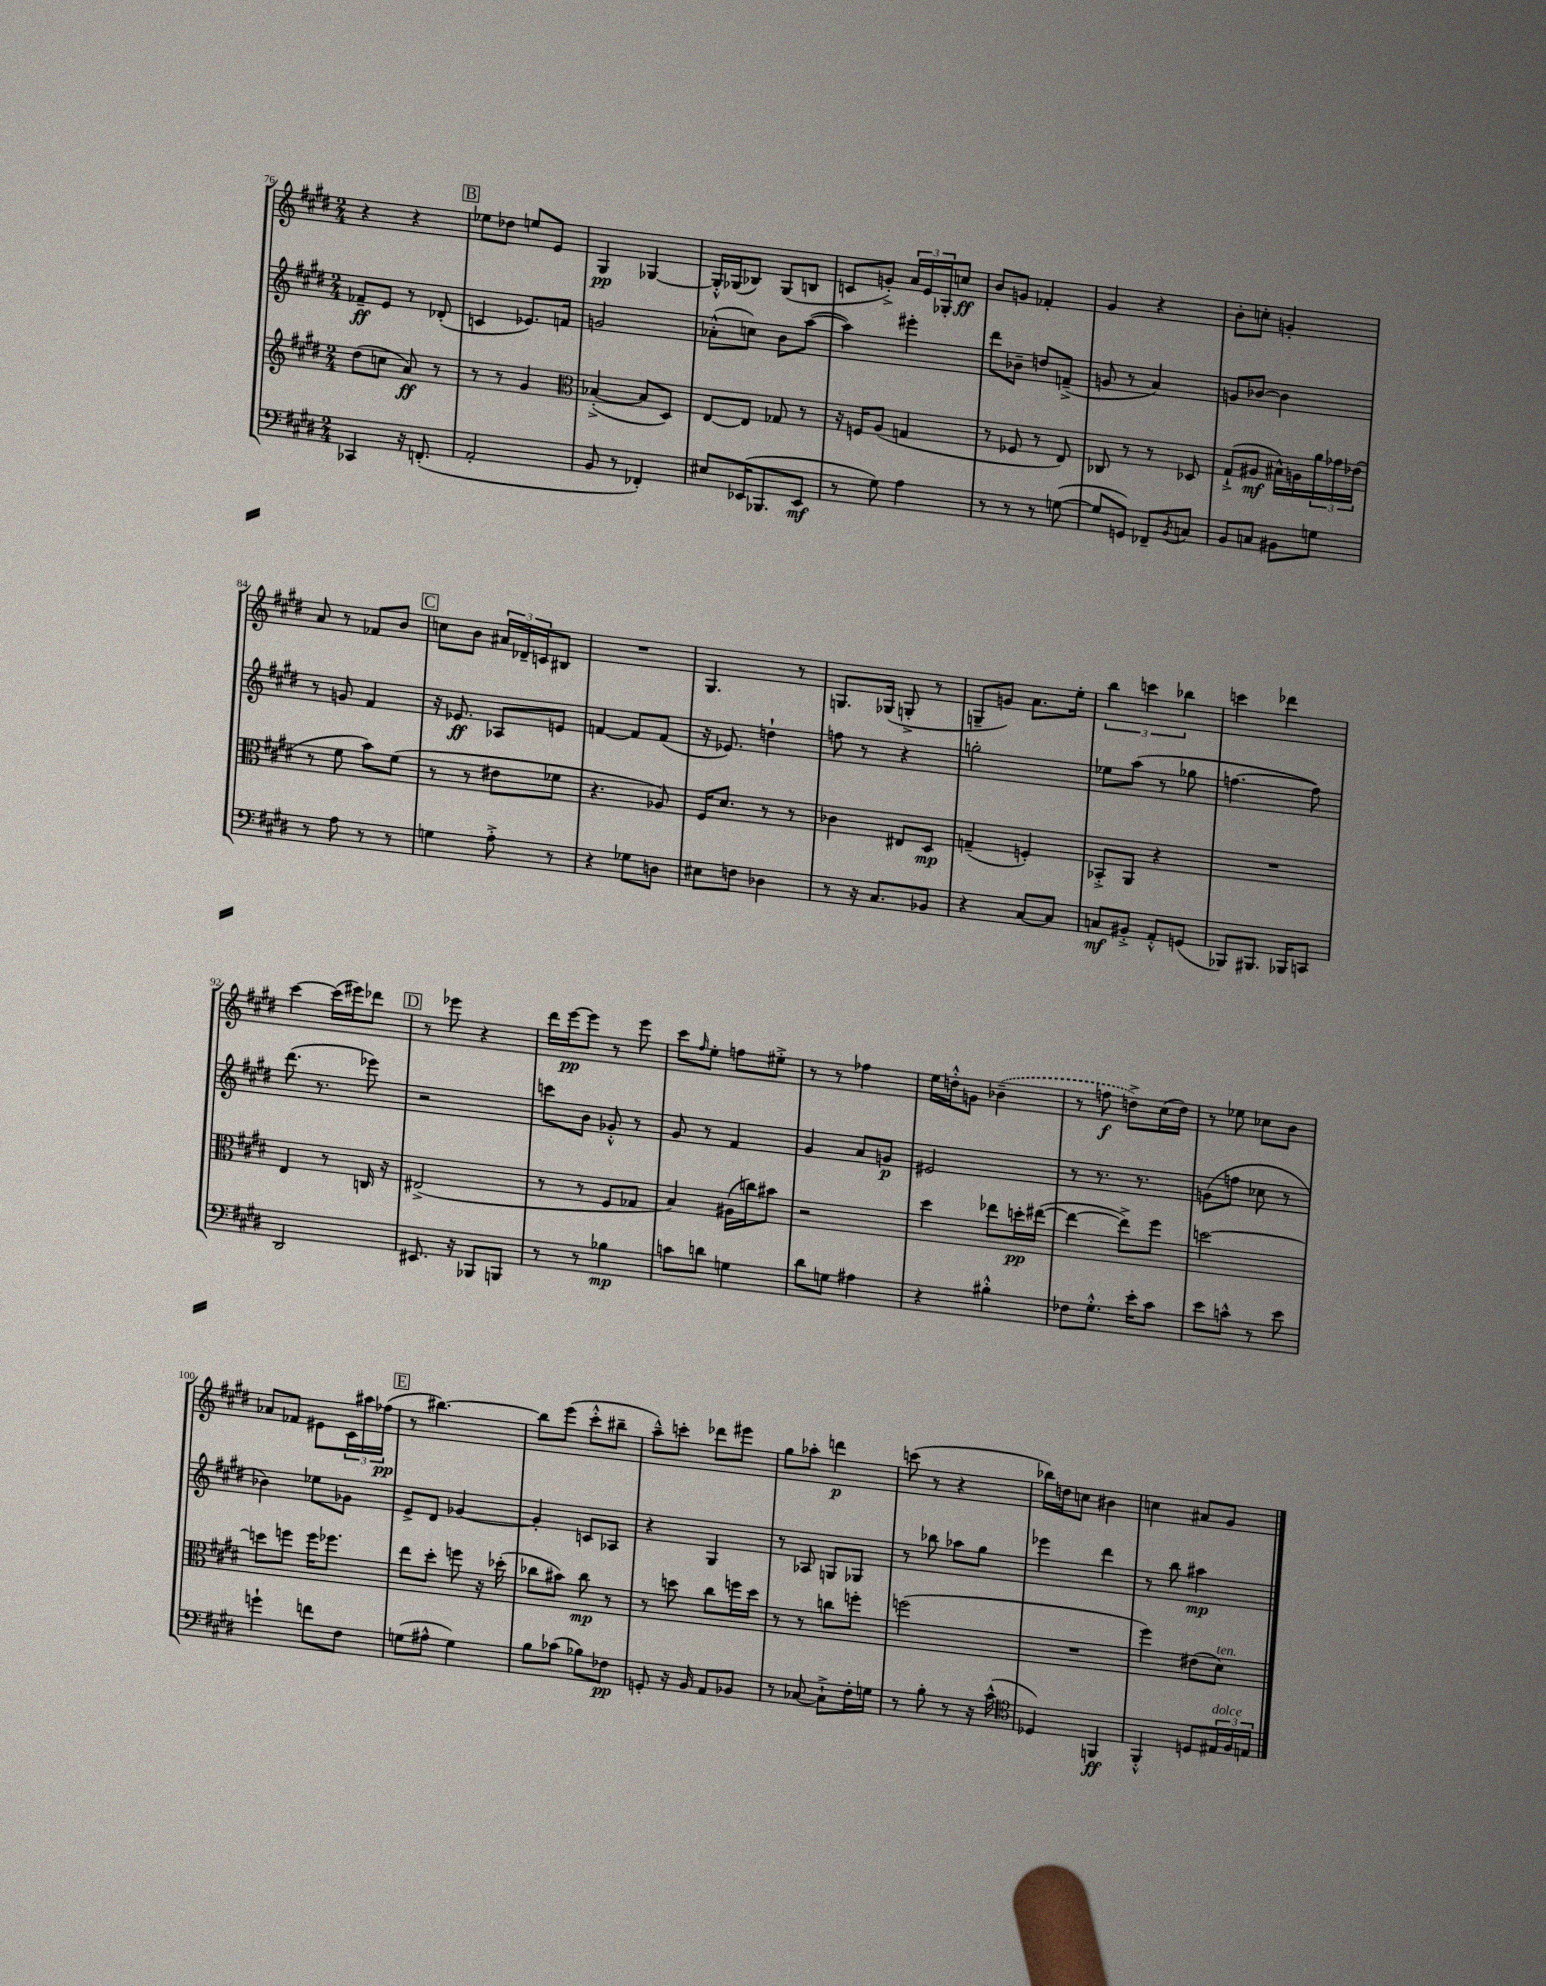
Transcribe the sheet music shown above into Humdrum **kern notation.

**kern	**dynam	**kern	**dynam	**kern	**dynam	**kern	**dynam
*part4	*part4	*part3	*part3	*part2	*part2	*part1	*part1
*staff4	*staff4	*staff3	*staff3	*staff2	*staff2	*staff1	*staff1
*clefF4	*	*clefG2	*	*clefG2	*	*clefG2	*
*k[f#c#g#d#]	*	*k[f#c#g#d#]	*	*k[f#c#g#d#]	*	*k[f#c#g#d#]	*
*M2/4	*	*M2/4	*	*M2/4	*	*M2/4	*
=76	=76	=76	=76	=76	=76	=76	=76
4CC-X/	.	(8dd#\L	.	8f-X~/L	ff	4r	.
.	.	8ccn\J	.	8e/J	.	.	.
16r	.	8a/)	ff	8r	.	4r	.
(8.FFn'/	.	.	.	.	.	.	.
.	.	8r	.	(8d-X'/	.	.	.
!!LO:REH:place=s1:t=B
=77	=77	=77	=77	=77	=77	=77	=77
2AA'/	.	8r	.	4cn/	.	8ee-X\L	.
.	.	8r	.	.	.	8dd-X\J	.
.	.	4g#/	.	8.e-X/L)	.	8een/L	.
.	.	.	.	.	.	8e/J	.
.	.	.	.	16fn/Jk	.	.	.
=78	=78	=78	=78	=78	=78	=78	=78
*	*	*clefC3	*	*	*	*	*
8BB/	.	([4B-X'^/	.	2gn/	.	4G#/	pp
8r	.	.	.	.	.	.	.
4FF-X'/)	.	8B-/L]	.	.	.	[4G-X/	.
.	.	8D#/J)	.	.	.	.	.
=79	=79	=79	=79	=79	=79	=79	=79
8E#X/L	.	[8E/L	.	(8a-X'^^\L	.	16G-'^^/LL]	.
.	.	.	.	.	.	(16G-X/J	.
(16EE-X/K	.	8E/J]	.	8ccn\J)	.	8B-X/J)	.
8.BBB-X/	.	.	.	.	.	.	.
.	.	8G-X/	.	8b\L	.	(8G-/L	.
8EE-/J	mf	8r	.	([8aa\J	.	8Bn/J	.
=80	=80	=80	=80	=80	=80	=80	=80
8r	.	16r	.	4aa\])	.	8cn/L	.
.	.	16Fn/KL	.	.	.	.	.
8G#\)	.	(8A/J	.	.	.	8gn'^/J)	.
4A\	.	4Gn/	.	4eee#X'\	.	24a/LL	.
.	.	.	.	.	.	24e/	.
.	.	.	.	.	.	24G-X'/J	.
.	.	.	.	.	.	8ccn/J	ff
=81	=81	=81	=81	=81	=81	=81	=81
8r	.	8r	.	8ddd#\L	.	8b/L	.
8r	.	8F-X/	.	8b-X~\J	.	8gn/J	.
8r	.	8r	.	8ddn/L	.	4f-X'/	.
([8Gn\	.	8E/)	.	(8fn~^/J	.	.	.
=82	=82	=82	=82	=82	=82	=82	=82
8G/L]	.	8C-X/	.	8gn/	.	4g#/	.
8GGn/J)	.	8r	.	8r	.	.	.
8FF-X~/L	.	8r	.	4a/)	.	4r	.
8qBB/	.	.	.	.	.	.	.
8Cn/J	.	8D-X/	.	.	.	.	.
=83	=83	=83	=83	=83	=83	=83	=83
8BB/L	.	(8G#`^/L	.	8gn/L	.	8b'\L	.
8Cn/J	.	8A#X/J	mf	[8b-X/J	.	8ccn'\J	.
8BB#X\L	.	16B#X^^\LL)	.	4b-\]	.	4gn'/	.
.	.	16An\	.	.	.	.	.
8Gn\J	.	24a\	.	.	.	.	.
.	.	24g-X\	.	.	.	.	.
.	.	(24e-X\JJ	.	.	.	.	.
!!LO:LB:g=z
=84	=84	=84	=84	=84	=84	=84	=84
8r	.	8r	.	8r	.	8a/	.
8A\	.	8f#\	.	8gn/	.	8r	.
8r	.	8b\L)	.	4f#/	.	8f-X/L	.
8r	.	(8f#\J	.	.	.	8b/J	.
!!LO:REH:place=s1:t=C
=85	=85	=85	=85	=85	=85	=85	=85
4Gn\	.	8r	.	16r	.	8ccn\L	.
.	.	.	.	8.e-X/	ff	.	.
.	.	8r	.	.	.	8b\J	.
8A'^\	.	8e#X\L	.	8A-X/L	.	24a#X/LL	.
.	.	.	.	.	.	24d-X~/	.
.	.	.	.	.	.	24cn/J	.
8r	.	8f-X\J	.	8en/J	.	8B#X/J	.
=86	=86	=86	=86	=86	=86	=86	=86
4r	.	4.r	.	[4fn/	.	2r	.
8G-X\L	.	.	.	8f/L]	.	.	.
8Dn\J	.	8A-X/)	.	(8f/J	.	.	.
=87	=87	=87	=87	=87	=87	=87	=87
8E#X\L	.	16F#/KL	.	16r	.	4.G#/	.
.	.	8.d#/J	.	8.e-X/)	.	.	.
8Fn\J	.	.	.	.	.	.	.
4D-X\	.	8r	.	4ddn`\	.	.	.
.	.	8r	.	.	.	8r	.
=88	=88	=88	=88	=88	=88	=88	=88
8r	.	4c-X\	.	8ffn\	.	8.Gn/L	.
16r	.	.	.	8r	.	.	.
8.C#/L	.	.	.	.	.	(16G-X/Jk	.
.	.	8E#X/L	.	4r	.	8Gn'^/	.
8BB-X/J	.	8D#/J	mp	.	.	8r	.
=89	=89	=89	=89	=89	=89	=89	=89
4r	.	(4Gn~/	.	2ggn'\	.	8Gn~/L	.
.	.	.	.	.	.	8gn/J)	.
[8C#/L	.	4Fn'/)	.	.	.	8.a\L	.
8C#/J]	.	.	.	.	.	.	.
.	.	.	.	.	.	16ee'\Jk	.
=90	=90	=90	=90	=90	=90	=90	=90
8Cn/L	mf	8BB-X'^/L	.	8ee-X\L	.	6bb\	.
8BB#X'^/J	.	8AA/J	.	(8aa\J	.	.	.
.	.	.	.	.	.	6cccn\	.
8AA'^^/L	.	4r	.	8r	.	.	.
.	.	.	.	.	.	6bb-X\	.
(8GGn/J	.	.	.	8gg-X\	.	.	.
=91	=91	=91	=91	=91	=91	=91	=91
8BBB-X/L)	.	2r	.	[4.ffn\	.	4cccn\	.
8.BBB#X/J	.	.	.	.	.	.	.
.	.	.	.	.	.	4ddd-X\	.
16BBB-X/KL	.	.	.	.	.	.	.
8CCn/J	.	.	.	8ff\])	.	.	.
!!LO:LB:g=z
=92	=92	=92	=92	=92	=92	=92	=92
2DD#/	.	4E/	.	(8.ddd#\	.	[4ccc#\	.
.	.	.	.	8.r	.	.	.
.	.	8r	.	.	.	(16ccc#\LL]	.
.	.	.	.	.	.	16eee#X\J)	.
.	.	16Cn/	.	8eee-X\)	.	8ddd-X\J	.
.	.	16r	.	.	.	.	.
!!LO:REH:place=s1:t=D
=93	=93	=93	=93	=93	=93	=93	=93
8.EE#X/	.	(2E#X^/	.	2r	.	8r	.
.	.	.	.	.	.	8eee-X\	.
16r	.	.	.	.	.	.	.
8BBB-X/L	.	.	.	.	.	4r	.
8BBBn/J	.	.	.	.	.	.	.
=94	=94	=94	=94	=94	=94	=94	=94
8r	.	8r	.	8cccn\L	.	16ddd#\LL	.
.	.	.	.	.	.	[16eee\J	pp
8r	.	8r	.	8b\J	.	8eee\J]	.
4B-X\	mp	8F#/L	.	8g-X'^^/	.	8r	.
.	.	8G-X/J	.	8r	.	8eee\	.
=95	=95	=95	=95	=95	=95	=95	=95
8cn\L	.	4B/)	.	8g#/	.	8ccc#\L	.
.	.	.	.	.	.	16qqff#/	.
8dn\J	.	.	.	8r	.	8ee'\J	.
4Gn\	.	(16A#X\LL	.	4f#/	.	8ffn\L	.
.	.	16ccn\J)	.	.	.	.	.
.	.	8b#X\J	.	.	.	8ee#X'^\J	.
=96	=96	=96	=96	=96	=96	=96	=96
8d#\L	.	2r	.	4g#/	.	8r	.
8Gn\J	.	.	.	.	.	8r	.
4A#X\	.	.	.	8a/L	.	4ff-X\	.
.	.	.	.	8gn/J	p	.	.
=97	=97	=97	=97	=97	=97	=97	=97
4r	.	4dd#\	.	2e#X/	.	16ee\LL	.
.	.	.	.	.	.	16ddn'^^\J	.
.	.	.	.	.	.	8gn\J	.
4B#X'^^\	.	8ee-X\L	.	.	.	(4b-X~\	.
.	.	16ddn'\L	pp	.	.	.	.
.	.	([16ee#X\JJ	.	.	.	.	.
=98	=98	=98	=98	=98	=98	=98	=98
8F-X\L	.	4ee#\_	.	8r	.	8r	.
8.G#'^^\J	.	.	.	8.r	.	8ffn\	f
.	.	8ee#^\L])	.	.	.	8ddn^\L)	.
16e'\KL	.	.	.	8.r	.	.	.
8c#\J	.	8ff#\J	.	.	.	(16cc#\L	.
.	.	.	.	.	.	16dd\JJ)	.
=99	=99	=99	=99	=99	=99	=99	=99
8e\L	.	[2ddn\	.	(8gn\L	.	8r	.
8cn^^\J	.	.	.	8ffn\J	.	8ee-X\	.
8r	.	.	.	8cc-X\	.	8cc-X\L	.
8e\	.	.	.	8r	.	8b\J	.
!!LO:LB:g=z
=100	=100	=100	=100	=100	=100	=100	=100
4gn`\	.	8ddn\L]	.	4b-X\)	.	8a-X/L	.
.	.	8ffn\J	.	.	.	8f-X/J	.
8fn\L	.	16ff\KL	.	8ee-X\L	.	8e#X\L	.
.	.	8.ff-X\J	.	.	.	.	.
8F#\J	.	.	.	8g-X\J	.	24c#\L	.
.	.	.	.	.	.	24aa#X\	.
.	.	.	.	.	.	(24ff-X\JJ	pp
!!LO:REH:place=s1:t=E
=101	=101	=101	=101	=101	=101	=101	=101
(8Gn\L	.	8ee\L	.	8e^/L	.	8r	.
8A#X^^\J	.	8dd#'\J	.	8d#/J	.	[4.bb#X\)	.
4G\)	.	8ffn\	.	[4g-X/	.	.	.
.	.	16r	.	.	.	.	.
.	.	(16dd-X'\	.	.	.	.	.
=102	=102	=102	=102	=102	=102	=102	=102
8B\L	.	8cc-X\L	.	4g-'/]	.	8bb#\L]	.
(8c-X\J	.	8b#X\J)	.	.	.	(8eee\J	.
8B-X\L)	.	8cc-\	mp	8cn/L	.	8ccc#'^^\L	.
8F-X\J	pp	8r	.	8A-X/J	.	8bb#X~\J	.
=103	=103	=103	=103	=103	=103	=103	=103
8GGn'/	.	8r	.	4r	.	8aa~^^\L)	.
16r	.	8ddn\	.	.	.	8cccn'\J	.
16BB/	.	.	.	.	.	.	.
8AA/L	.	8cc#\L	.	4G#/	.	8ddd-X\L	.
8BB-X/J	.	16ffn\L	.	.	.	8eee#X\J	.
.	.	16dd\JJ	.	.	.	.	.
=104	=104	=104	=104	=104	=104	=104	=104
8r	.	8r	.	8r	.	8gg#\L	.
[8C-X/	.	8r	.	8A-X/	.	8aa-X'\J	.
8C-`^\L]	.	8ccn\L	.	8Gn/L	.	4dddn\	p
16F#'\L	.	8ffn'\J	.	8G-X/J	.	.	.
16Gn\JJ	.	.	.	.	.	.	.
=105	=105	=105	=105	=105	=105	=105	=105
8r	.	(2ffn\	.	8r	.	(8cccn\	.
8B'\	.	.	.	8bb-X\	.	8r	.
8r	.	.	.	8aa-X\L	.	4r	.
16r	.	.	.	8gg#\J	.	.	.
(16c#^^\	.	.	.	.	.	.	.
=106	=106	=106	=106	=106	=106	=106	=106
*clefC4	*	*	*	*	*	*	*
4D-X/)	.	2r	.	4eee-X\	.	16bb-X\LL)	.
.	.	.	.	.	.	16ddn\J	.
.	.	.	.	.	.	8ccn\J	.
4FFn/	ff	.	.	4ddd#\	.	4b#X\	.
=107	=107	=107	=107	=107	=107	=107	=107
4FF#'^^/	.	4ff#\)	.	8r	.	4ccn\	.
.	.	.	.	8bb\	.	.	.
8Dn/L	.	(8e#X\L	.	4aa#X\	mp	8a#X/L	.
!	!	!LO:TX:a:i:t=ten.	!	!	!	!	!
!LO:TX:a:i:t=dolce	!	!	!	!	!	!	!
24E#X/L	.	8d#\J)	.	.	.	8g#/J	.
24F#/	.	.	.	.	.	.	.
24En/JJ	.	.	.	.	.	.	.
==	==	==	==	==	==	==	==
*-	*-	*-	*-	*-	*-	*-	*-
